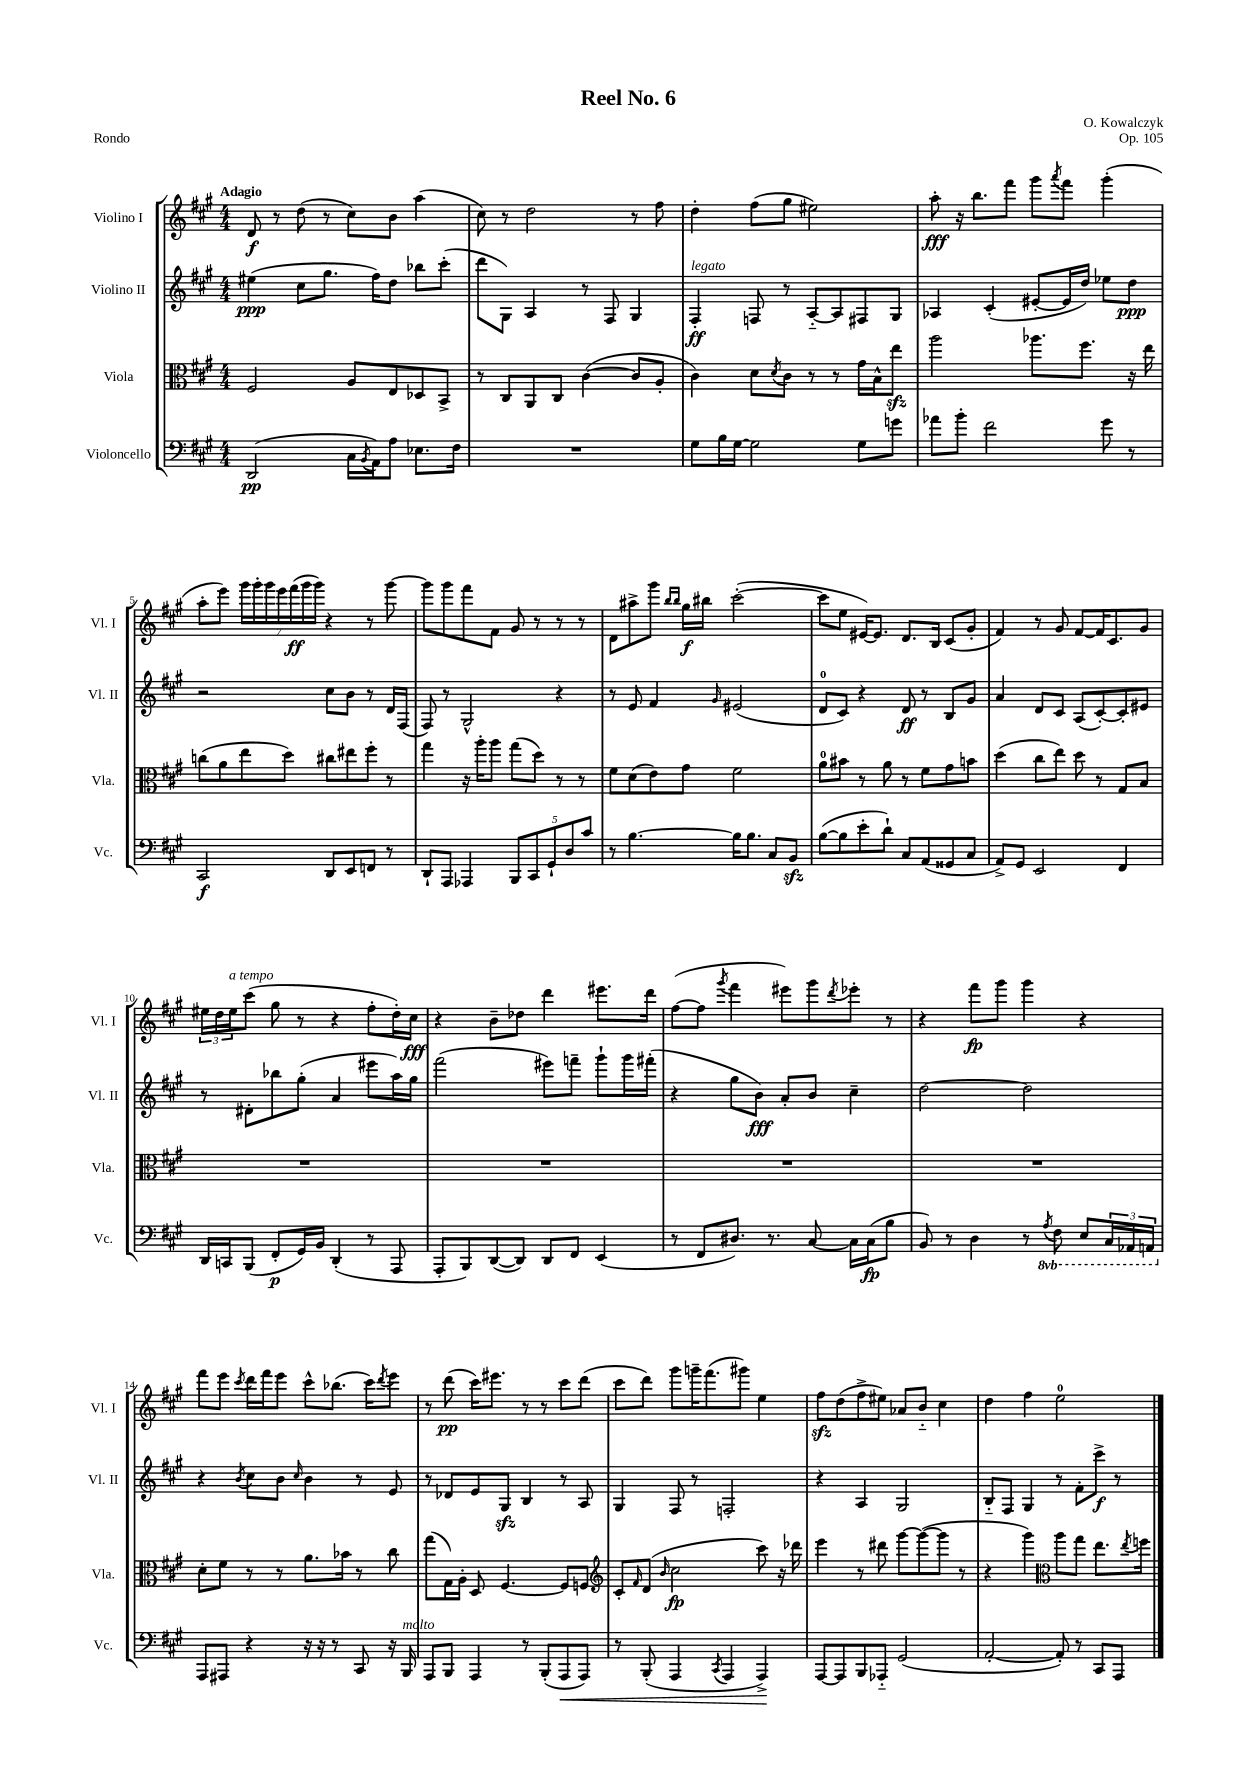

**kern	**kern	**kern	**kern
*staff4	*staff3	*staff2	*staff1
*clefF4	*clefC3	*clefG2	*clefG2
*k[f#c#g#]	*k[f#c#g#]	*k[f#c#g#]	*k[f#c#g#]
*M4/4	*M4/4	*M4/4	*M4/4
(2DD	2F#	(4ee#	8d
.	.	.	8r
.	.	8cc#	(8dd
.	.	8.gg#	8r
16C#	8A	.	8cc#)
8qBB	.	.	.
16AA)	.	16ff#)	.
8A	8E	8dd	8b
8.E-	8D-	8bb-	(4aa
.	8BB^	(8ccc#'	.
16F#	.	.	.
=	=	=	=
1r	8r	8ddd	8cc#)
.	8C#	8G#)	8r
.	8AA	4A	2dd
.	8C#	.	.
.	([4c#	8r	.
.	.	8F#	.
.	8c#]	4G#	8r
.	8A'	.	8ff#
=	=	=	=
8G#	4c#)	4F#'	4dd'
16B	.	.	.
[16G#	.	.	.
2G#]	8d	8F	(8ff#
.	8qd	.	.
.	8c#	8r	8gg#
.	8r	[8A'~	2ee#)
.	8r	8A]	.
8G#	16g#	8F#	.
.	16B^^	.	.
8g	8ee	8G#	.
=	=	=	=
8a-	2aa	4A-	8aa'
8b'	.	.	16r
.	.	.	8.bb
2f#	.	(4c#'	.
.	.	.	8fff#
.	8.aa-	[8e#'	8ggg#
.	.	.	8qaaa
.	.	16e#]	8fff#
.	8.ff#	16dd)	.
8g#	.	8ee-	(4ggg#'
8r	16r	8dd	.
.	16ee	.	.
=	=	=	=
2CC#	(8cc	2r	8aa'
.	8a	.	8eee)
.	8ee	.	28ggg#
.	.	.	28ggg#'
.	.	.	28ggg#
.	.	.	28eee
.	8dd)	.	.
.	.	.	(28fff#
.	.	.	28ggg#
.	.	.	28ggg#)
8DD	8cc#	8cc#	4r
8EE	8ee#	8b	.
8FF	8ff#'	8r	8r
8r	8r	16d	[8ggg#
.	.	(16F#	.
=	=	=	=
8DD`	4gg#	8F#)	8ggg#]
8AAA	.	8r	8ggg#
4AAA-	16r	2G#^^	8fff#
.	16aa'	.	.
.	8aa	.	8f#
10BBB	(8gg#	.	8g#
10CC#	.	.	.
.	8dd)	.	8r
10GG#`	.	.	.
.	8r	4r	8r
10D	.	.	.
.	8r	.	8r
10c#	.	.	.
=	=	=	=
8r	8f#	8r	8d
[4.B	(8d	8e	8aa#^
.	8e)	4f#	8ggg#
.	.	.	16qqbb
.	.	.	16qqbb
.	8g#	.	16gg#
.	.	.	16bb#
.	.	16qqg#	.
16B]	2f#	(2e#	([2ccc#'
8.B	.	.	.
8C#	.	.	.
8BB	.	.	.
=	=	=	=
([8B	8a	8d	8ccc#]
8B]	8b#	8c#)	8ee
8e'	8r	4r	[16e#)
.	.	.	8.e#]
8d`)	8a	.	.
8C#	8r	8d	8.d
(8AA	8f#	8r	.
.	.	.	16B
8GG##	8g#	8B	(8c#
8C#	8b	8g#	8g#'
=	=	=	=
8AA^)	(4dd	4a	4f#)
8GG#	.	.	.
2EE	8cc#	8d	8r
.	8ee)	8c#	8g#
.	8dd	(8A	[8f#
.	8r	[8c#')	16f#]
.	.	.	8.c#
4FF#	8G#	8c#']	.
.	8B	8e#	8g#
=	=	=	=
16DD	1r	8r	24ee#
.	.	.	24dd
16CC	.	.	.
.	.	.	24ee#
(8BBB	.	8d#'	(8ccc#
8FF#'	.	8bb-	8gg#
16GG#)	.	(8gg#'	8r
16BB	.	.	.
(4DD'	.	4a	4r
8r	.	8eee#	8ff#'
8AAA	.	16aa)	16dd')
.	.	16gg#	16cc#
=	=	=	=
8AAA'	1r	(2fff#	4r
8BBB)	.	.	.
([8DD	.	.	8b~
8DD])	.	.	8dd-
8DD	.	8eee#)	4ddd
8FF#	.	8fff~	.
(4EE	.	8ggg#`	8.eee#
.	.	16ggg#	.
.	.	(16fff#'	16ddd
=	=	=	=
8r	1r	4r	([8ff#
8FF#	.	.	8ff#]
.	.	.	8qggg#
8.D#)	.	8gg#	4fff#
.	.	8b)	.
8.r	.	.	.
.	.	8a'	8eee#)
[8C#	.	8b	8ggg#
.	.	.	8qddd
16C#]	.	4cc#~	8eee-'
(16C#	.	.	.
8B	.	.	8r
=	=	=	=
8BB)	1r	[2dd	4r
8r	.	.	.
4D	.	.	8fff#
.	.	.	8ggg#
8r	.	2dd]	4ggg#
8qAA	.	.	.
8FF#	.	.	.
8EE	.	.	4r
24CC#	.	.	.
24AAA-	.	.	.
24AAA	.	.	.
=	=	=	=
8AAA	8d'	4r	8fff#
8AAA#	8f#	.	8eee
.	.	8qb	8qccc#
4r	8r	8cc#	16ddd
.	.	.	16fff#
.	8r	8b	8eee
.	.	16qqcc#	.
16r	8.a	4b	8ccc#^^
16r	.	.	.
8r	.	.	(8.bb-
.	16b-	.	.
8CC#	8r	8r	.
.	.	.	16ccc#)
.	.	.	8qddd
16r	8cc#	8e	8eee
16BBB	.	.	.
=	=	=	=
8AAA	(8gg#	8r	8r
8BBB	16G#)	8d-	(8ddd
.	16A'	.	.
4AAA	8D	8e	16ccc#)
.	.	.	8.eee#
.	[4.F#	8G#	.
8r	.	4B	8r
(8BBB'	.	.	8r
8AAA	8F#]	8r	8ccc#
8AAA)	8F	8A	(8ddd
=	=	=	=
*	*clefG2	*	*
8r	8c#'	4G#	8ccc#
.	16qqf#	.	.
(8BBB'	(8d	.	8ddd)
.	16qqb	.	.
4AAA	2cc#	8F#	8ggg#
.	.	8r	16ggg~
.	.	.	(8.fff#
8qCC#	.	.	.
4AAA	.	2F'	.
.	.	.	8ggg#)
4AAA^)	8ccc#)	.	4ee
.	16r	.	.
.	16ddd-	.	.
=	=	=	=
[8AAA	4eee	4r	8ff#
8AAA]	.	.	(8dd
8BBB	8r	4A	8ff#^
8AAA-'~	8ddd#	.	8ee#)
(2GG#	[8ggg#	2G#	8a-
.	(8ggg#_	.	8b'~
.	8ggg#]	.	4cc#
.	8r	.	.
=	=	=	=
[2AA'	4r	8B'~	4dd
.	.	8F#	.
.	4ggg#)	4G#	4ff#
*	*clefC3	*	*
8AA'])	8aa	8r	2ee
8r	8gg#	8f#'	.
8CC#	8.ee	8ccc#^	.
8AAA	.	8r	.
.	8qee	.	.
.	16ff	.	.
==	==	==	==
*-	*-	*-	*-
